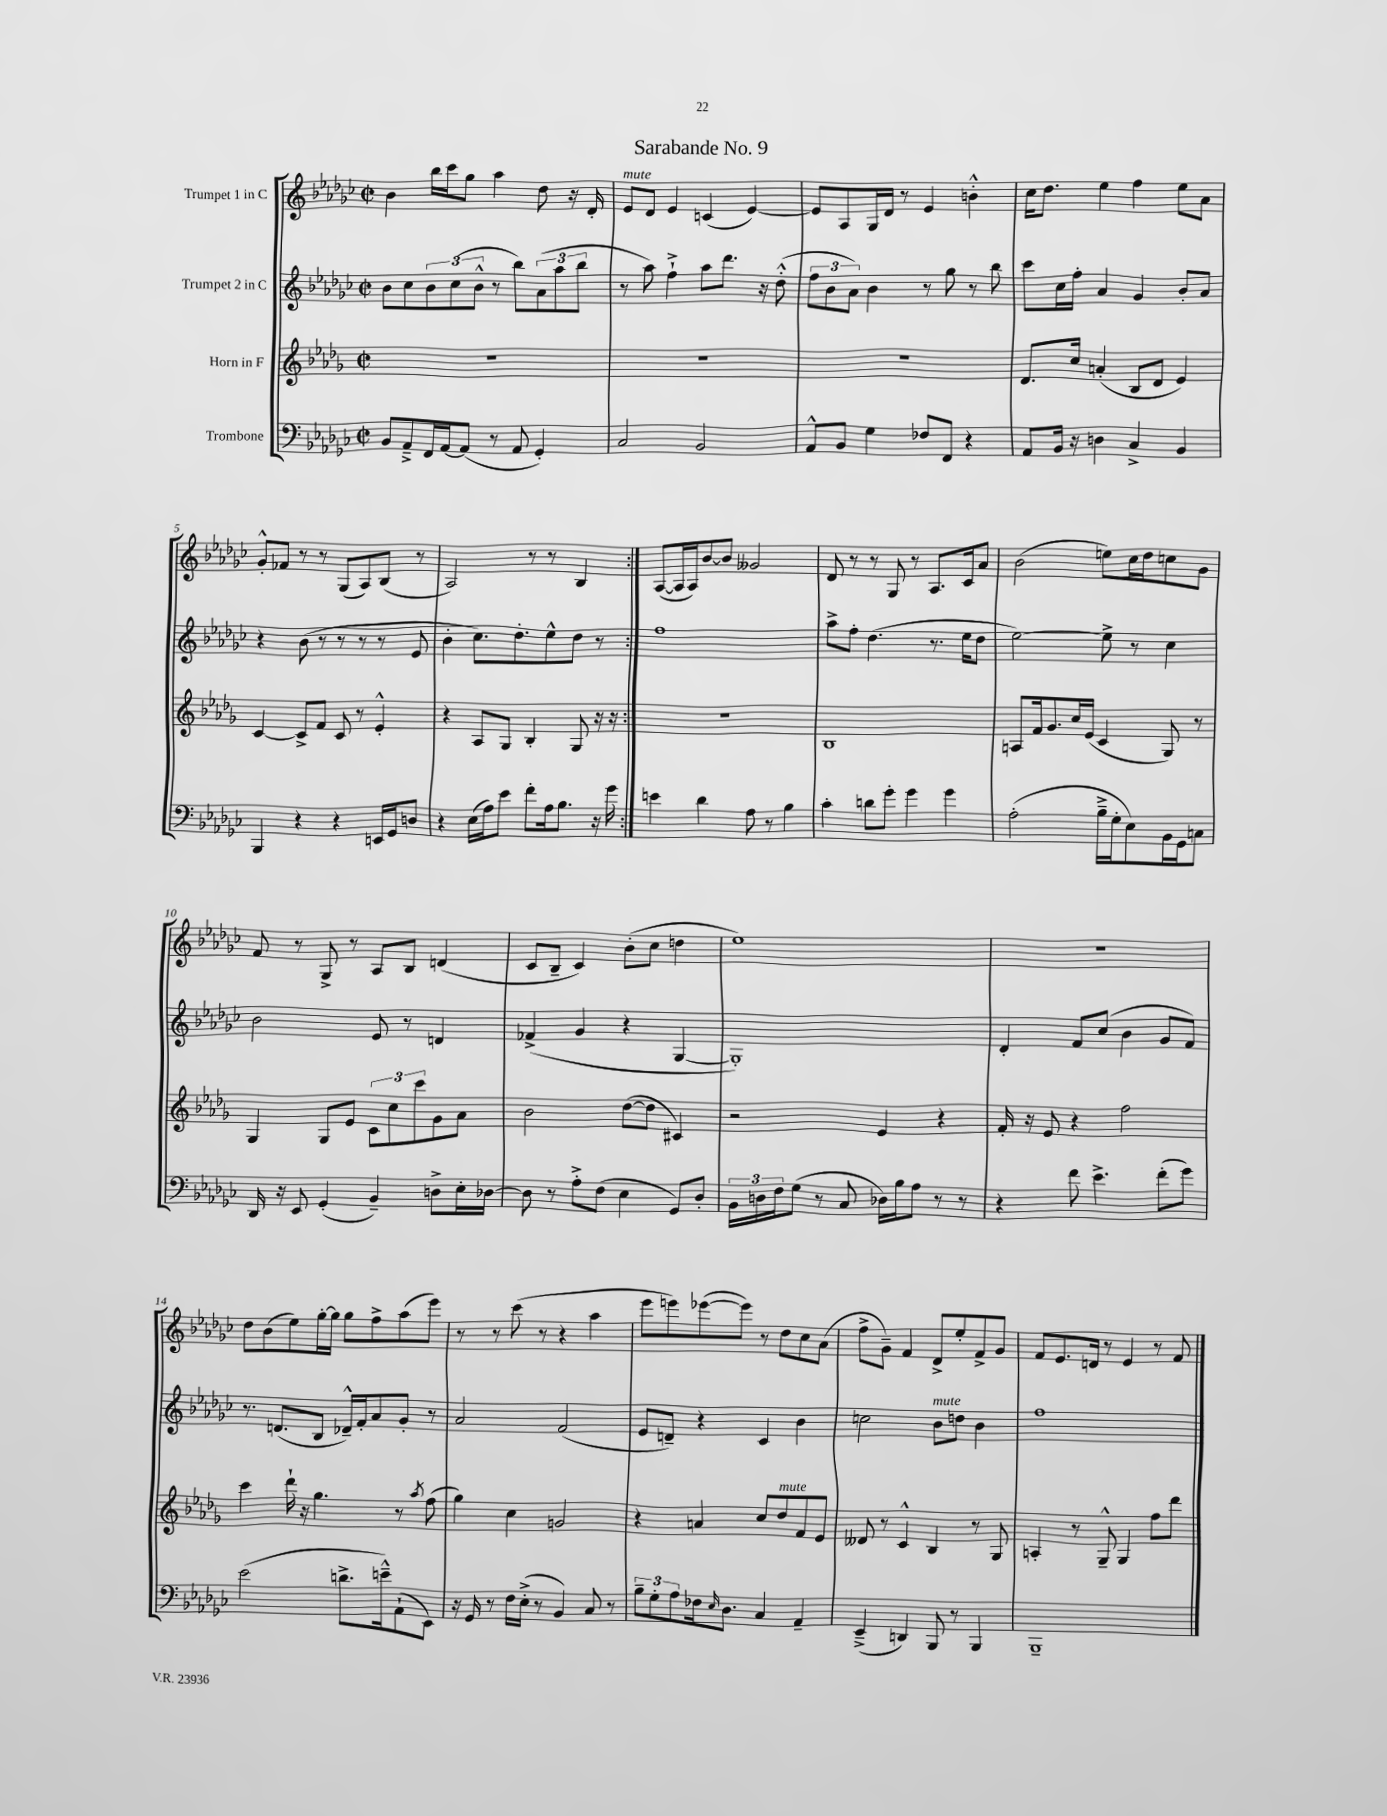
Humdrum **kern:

**kern	**kern	**kern	**kern
*part4	*part3	*part2	*part1
*staff4	*staff3	*staff2	*staff1
*I"Trombone	*I"Horn in F	*I"Trumpet 2 in C	*I"Trumpet 1 in C
*clefF4	*clefG2	*clefG2	*clefG2
*k[b-e-a-d-g-c-]	*k[b-e-a-d-g-]	*k[b-e-a-d-g-c-]	*k[b-e-a-d-g-c-]
*M2/2	*M2/2	*M2/2	*M2/2
*met(c|)	*met(c|)	*met(c|)	*met(c|)
=1	=1	=1	=1
8BB-/L	1r	8b-\L	4b-\
8AA-~^/	.	8cc-\	.
16FF/L	.	12b-\	16bb-\LL
[16AA-/J	.	.	16ccc-\J
.	.	(12cc-\	.
(8AA-/J]	.	.	8gg-\J
.	.	12b-^^\J	.
8r	.	8r	4aa-\
8AA-/	.	8bb-\L)	.
4GG-'/)	.	(12a-\	8dd-\
.	.	12aa-\	.
.	.	.	16r
.	.	12bb-\J	.
.	.	.	16d-'/
=2	=2	=2	=2
!	!	!	!LO:TX:a:i:t=mute
2C-/	1r	8r	8e-/L
.	.	8aa-\)	8d-/J
.	.	4ff`^\	4e-/
2BB-/	.	8aa-\L	(4cn/
.	.	8.ddd-\J	.
.	.	.	[4e-/)
.	.	16r	.
.	.	(8dd-'^^\	.
=3	=3	=3	=3
8AA-^^/L	1r	12ff\L	8e-/L]
.	.	12b-\	.
8BB-/J	.	.	8A-/
.	.	12a-\J)	.
4G-\	.	4b-\	16G-/L
.	.	.	16d-/JJ
.	.	.	8r
8F-X/L	.	8r	4e-/
8FF/J	.	8gg-\	.
4r	.	8r	4bn'^^\
.	.	8bb-\	.
=4	=4	=4	=4
8AA-/L	8.d-/L	8ccc-\L	16cc-\KL
.	.	.	8.dd-\J
16BB-/Jk	.	16cc-\L	.
16r	16cc/Jk	16ff'\JJ	.
4Dn\	(4an'/	4a-/	4ee-\
4C-^/	8B-/L	4g-/	4ff\
.	8d-/J	.	.
4BB-/	4e-/)	8b-'/L	8ee-\L
.	.	8a-/J	8a-\J
!!LO:LB:g=z
=5	=5	=5	=5
4BBB-/	[4c/	4r	8g-'^^/L
.	.	.	8f-X/J
4r	8c^/L]	(8b-\	8r
.	8f/J	8r	8r
4r	8c/	8r	(8G-/L
.	8r	8r	8A-/)
16EEn/LL	4e-'^^/	8r	(8B-/J
16GG-/J	.	.	.
8Dn/J	.	8e-/	8r
=6	=6	=6	=6
4r	4r	4b-'\	2A-/)
(16E-\LL	8A-/L	8.cc-\L)	.
16A-\J)	.	.	.
8e-\J	8G-/J	.	.
.	.	8.dd-'\	.
8f'\L	4B-'/	.	8r
16A-\k	.	8ee-^^\	8r
8.B-\J	.	.	.
.	8G-/	8dd-\J	4B-/
16r	16r	8r	.
16g-\	16r	.	.
=7:|!	=7:|!	=7:|!	=7:|!
4en\	1r	1ff	([8A-/L
.	.	.	16A-/L]
.	.	.	16A-/J)
4d-\	.	.	[8b-/
.	.	.	8b-/J]
8A-\	.	.	2g--X/
8r	.	.	.
4B-\	.	.	.
=8	=8	=8	=8
4c-'\	1B-	8aa-^\L	8d-/
.	.	8ff'\J	8r
8dn\L	.	(4.dd-\	8r
8g-'\J	.	.	8G-/
4g-\	.	.	8r
.	.	8.r	8.A-/L
4g-\	.	.	.
.	.	16ee-\KL	16c-/k
.	.	8dd-\J	8a-/J
=9	=9	=9	=9
(2A-'\	8An/L	[2ee-\)	(2b-\
.	16f/k	.	.
.	8.g-/	.	.
.	16cc/L	.	.
.	(16e-/JJ	.	.
16B-~^\LL	4c/	8ee-^\]	8een\L)
16G-'\J	.	.	.
8E-\)	.	8r	16cc-\L
.	.	.	16dd-\J
16BB-\L	8G-/)	4cc-\	8ccn\
16GG-\J	.	.	.
8Cn\J	8r	.	8g-\J
!!LO:LB:g=z
=10	=10	=10	=10
16DD-/	4G-/	2b-\	8f/
16r	.	.	.
8EE-/	.	.	8r
(4GG-'/	8G-/L	.	8G-^/
.	8e-/J	.	8r
4BB-~/)	12c\L	8e-/	8A-/L
.	12cc\	.	.
.	.	8r	8B-/J
.	12ccc\	.	.
8Dn^\L	8g-\	4dn/	(4dn/
16E-'\L	8a-\J	.	.
[16D-X\JJ	.	.	.
=11	=11	=11	=11
8D-\]	2b-\	(4f-X^/	8c-/L
8r	.	.	8B-~/J
8A-'^\L	.	4g-/	4c-/)
(8F\J	.	.	.
4E-\	([8dd-\L	4r	(8b-'\L
.	8dd-\J]	.	8cc-\J
8GG-/L)	4c#X/)	[4G-/	4ddn\
8D-'/J	.	.	.
=12	=12	=12	=12
24BB-\LL	2r	1G-'])	1ee-)
24Dn\	.	.	.
24F\J	.	.	.
(8G-\J	.	.	.
8r	.	.	.
8C-/	.	.	.
16D-X\LL)	4e-/	.	.
16B-\J	.	.	.
8A-\J	.	.	.
8r	4r	.	.
8r	.	.	.
=13	=13	=13	=13
4r	16f'/	4d-'/	1r
.	16r	.	.
.	8e-/	.	.
8f\	4r	8f/L	.
4.e-^\	.	(8cc-/J	.
.	2ff\	4b-\	.
(8f'\L	.	8g-/L	.
8g-\J)	.	8f/J)	.
!!LO:LB:g=z
=14	=14	=14	=14
(2e-\	4ccc\	8.r	8dd-\L
.	.	.	(8b-\
.	.	(8.dn/L	.
.	16ddd-`\	.	8ee-\)
.	16r	.	.
.	4.gg-\	8B-/J	[16gg-'\L
.	.	.	16gg-\JJ]
8.dn^\L	.	16d-X~^^/LL)	8gg-\L
.	.	16f'/J	.
.	.	8a-/	8ff^\
16en~^^\k)	.	.	.
(8AA-`\	8r	8g-'/J	(8aa-\
.	8qaa-/	.	.
8EE-\J)	(8ff\	8r	8eee-\J)
=15	=15	=15	=15
16r	4gg-\)	2a-/	8r
16GG-/	.	.	.
8r	.	.	8r
16F\LL	4cc\	.	(8ccc-\
(16E-'^\JJ	.	.	.
8r	.	.	8r
4BB-/)	2gn/	(2f/	4r
8C-/	.	.	4aa-\
8r	.	.	.
=16	=16	=16	=16
12B-~\L	4r	8e-/L	8eee-\L
12G-'\	.	.	.
.	.	8dn~/J)	8eeen\)
12A-\	.	.	.
16F-X\k	4an/	4r	([8eee-X\
16qqE-/	.	.	.
8.D-\J	.	.	.
.	.	.	8eee-\J])
4C-/	8cc/L	4c-/	8r
!	!LO:TX:a:i:t=mute	!	!
.	8dd-/	.	8dd-\L
4AA-~/	8f/	4b-\	8cc-\
.	8e-/J	.	(8a-\J
=17	=17	=17	=17
(4EE-~^/	8d--X/	2ccn\	8ff^\L
.	8r	.	8g-~\J)
4DDn/)	4c^^/	.	4f/
!	!	!LO:TX:a:i:t=mute	!
8BBB-/	4B-/	8b-\L	8d-^/L
8r	.	8ddn\J	8ee-'/
4BBB-/	8r	4b-\	8f^/
.	8G-/	.	8g-/J
=18	=18	=18	=18
1BBB-~	4An'/	1ff	8f/L
.	.	.	8.e-/
.	8r	.	.
.	.	.	16dn/Jk
.	8G-~^^/	.	8r
.	4G-/	.	4e-/
.	8ff\L	.	8r
.	8ddd-\J	.	8f/
==	==	==	==
*-	*-	*-	*-
